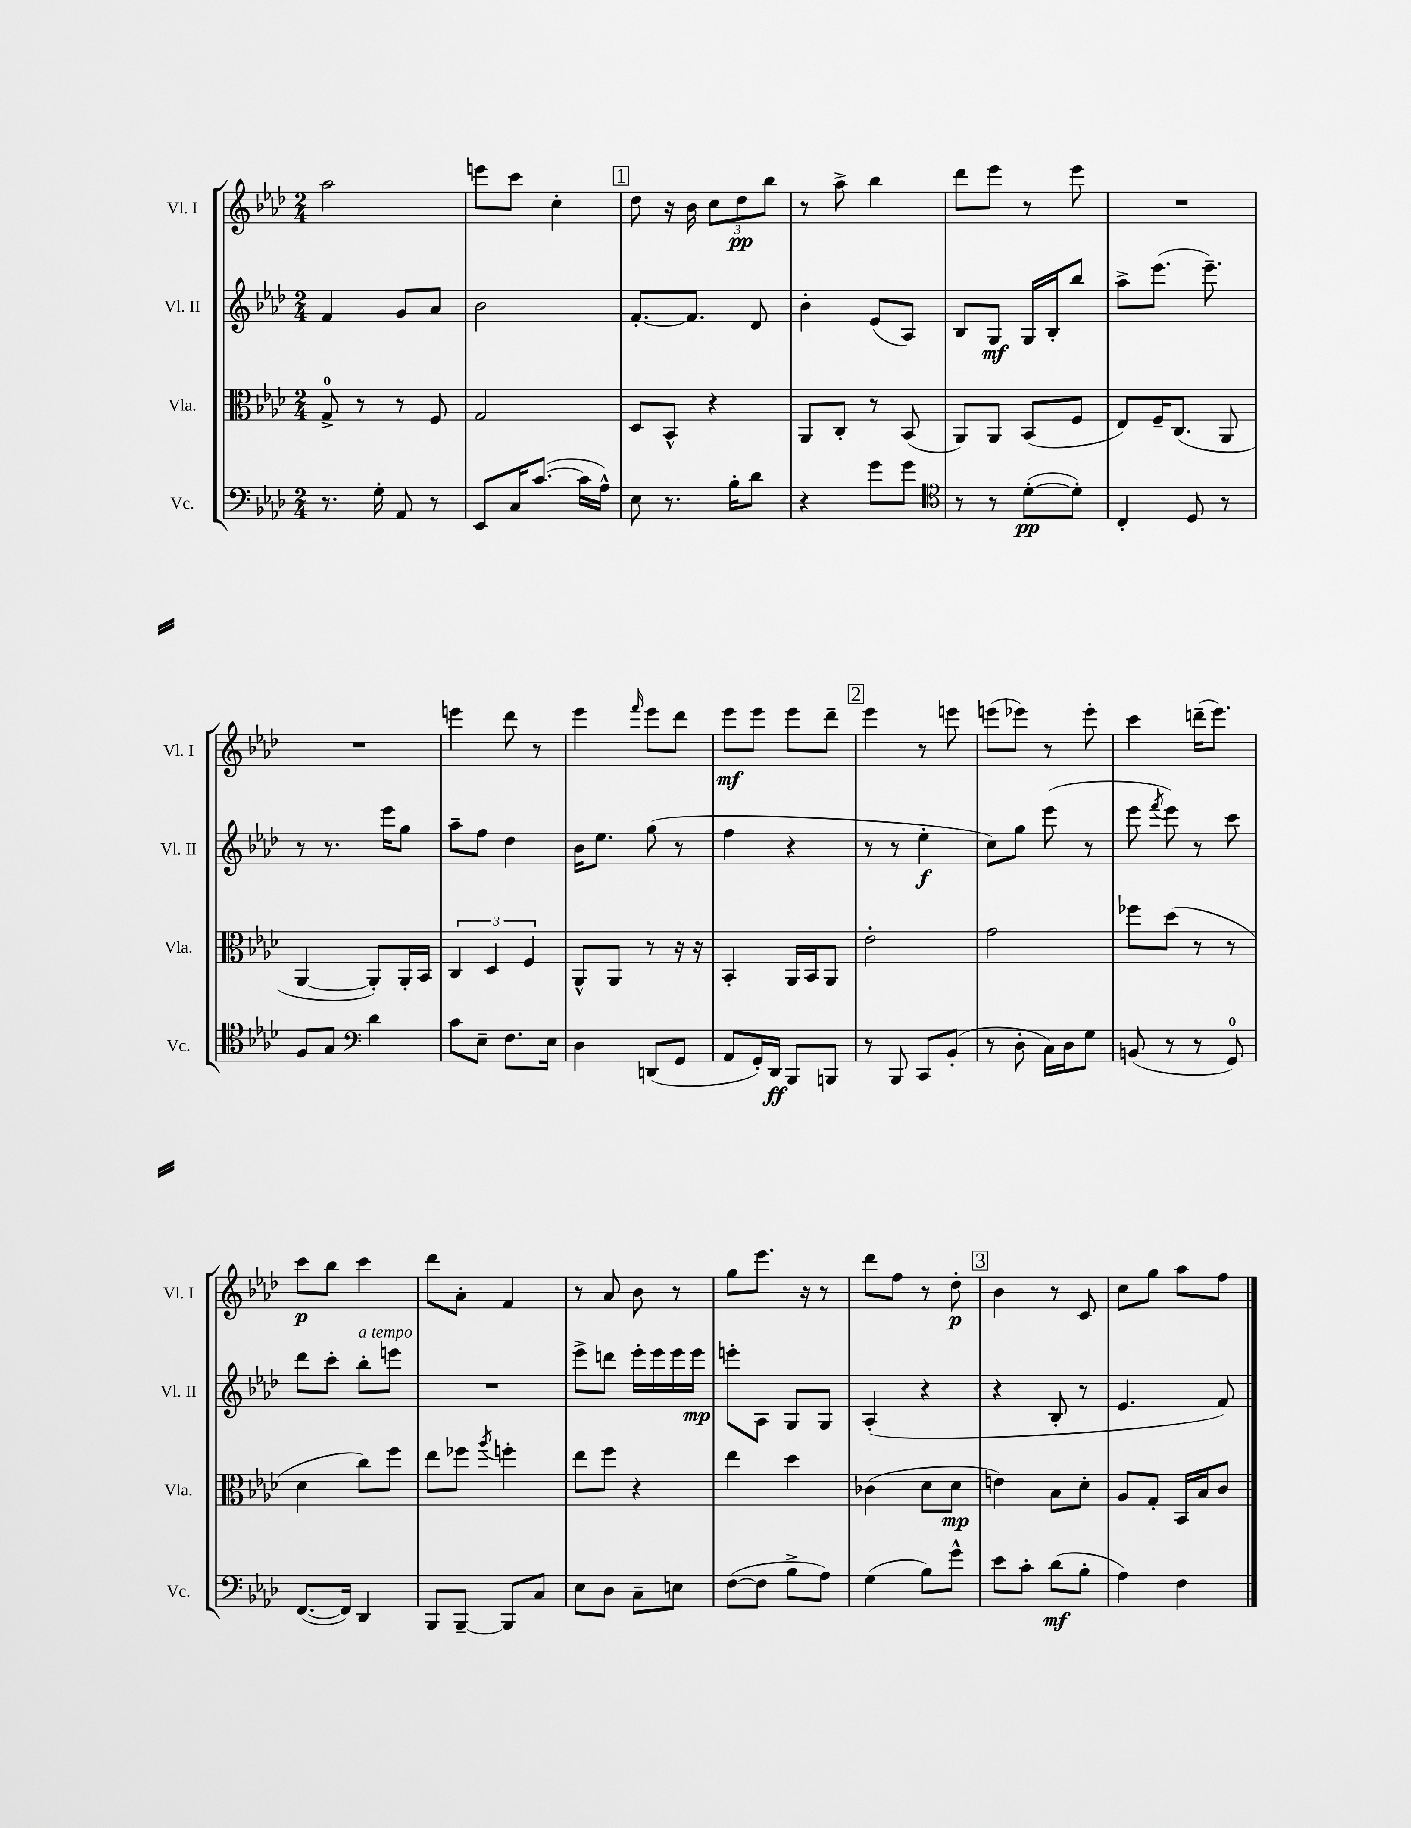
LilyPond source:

<<
\new StaffGroup <<
\new Staff = "s0" \with { instrumentName = "Vl. I" shortInstrumentName = "Vl. I" } {
    \clef treble \key aes \major \numericTimeSignature \time 2/4
    \autoBeamOff aes''2 |
    e'''8[ c'''8] c''4-. |
    \mark \markup { \box "1" } des''8 r16 bes'16 \tuplet 3/2 { c''8[ des''8\pp bes''8] } |
    r8 aes''8-> bes''4 |
    des'''8[ ees'''8] r8 ees'''8 |
    R2 |
    R2 |
    e'''4 des'''8 r8 |
    ees'''4 \grace { f'''16 } ees'''8[ des'''8] |
    ees'''8[\mf ees'''8] ees'''8[ des'''8]-- |
    \mark \markup { \box "2" } ees'''4 r8 e'''8 |
    e'''8[( ees'''8]) r8 ees'''8-. |
    c'''4 d'''16[--( ees'''8.]) |
    c'''8[\p bes''8] c'''4 |
    des'''8[ aes'8]-. f'4 |
    r8 aes'8 bes'8 r8 |
    g''8[ ees'''8.] r16 r8 |
    des'''8[ f''8] r8 des''8-.\p |
    \mark \markup { \box "3" } bes'4 r8 c'8 |
    c''8[ g''8] aes''8[ f''8] \bar "|." |
}
\new Staff = "s1" \with { instrumentName = "Vl. II" shortInstrumentName = "Vl. II" } {
    \clef treble \key aes \major \numericTimeSignature \time 2/4
    \autoBeamOff f'4 g'8[ aes'8] |
    bes'2 |
    \mark \markup { \box "1" } f'8.[~-. f'8.] des'8 |
    bes'4-. ees'8[( aes8]) |
    bes8[ g8]\mf g16[ bes16-. bes''8] |
    aes''8[-> ees'''8.]( ees'''8.--) |
    r8 r8. ees'''16[ g''8] |
    aes''8[-- f''8] des''4 |
    bes'16[ ees''8.] g''8( r8 |
    f''4 r4 |
    \mark \markup { \box "2" } r8 r8 ees''4-.\f |
    c''8[) g''8] ees'''8( r8 |
    ees'''8 \acciaccatura { f'''8 } ees'''8) r8 c'''8 |
    des'''8[ c'''8]-. bes''8[-.^\markup { \italic "a tempo" } e'''8] |
    R2 |
    ees'''8[-> d'''8] ees'''16[-. ees'''16 ees'''16 ees'''16]\mp |
    e'''8[-. aes8] g8[ g8] |
    aes4-.( r4 |
    \mark \markup { \box "3" } r4 bes8-. r8 |
    ees'4. f'8) \bar "|." |
}
\new Staff = "s2" \with { instrumentName = "Vla." shortInstrumentName = "Vla." } {
    \clef alto \key aes \major \numericTimeSignature \time 2/4
    \autoBeamOff g8-0-> r8 r8 f8 |
    g2 |
    \mark \markup { \box "1" } des8[ bes,8]-^ r4 |
    aes,8[ c8]-. r8 bes,8( |
    aes,8[) aes,8] bes,8[( f8] |
    ees8[) f16-- c8.]( aes,8 |
    aes,4~ aes,8[-.) aes,16-. bes,16] |
    \tuplet 3/2 { c4 des4 f4 } |
    aes,8[-^ aes,8] r8 r16 r16 |
    bes,4-. aes,16[ bes,16 aes,8] |
    \mark \markup { \box "2" } ees'2-. |
    g'2 |
    fes''8[ des''8]( r8 r8 |
    des'4 c''8[) f''8] |
    ees''8[ fes''8] \acciaccatura { aes''8 } f''4-. |
    ees''8[ f''8] r4 |
    ees''4 des''4 |
    ces'4( des'8[ des'8]\mp |
    \mark \markup { \box "3" } e'4) bes8[ des'8]-. |
    aes8[ g8]-. bes,16[ bes16 c'8] \bar "|." |
}
\new Staff = "s3" \with { instrumentName = "Vc." shortInstrumentName = "Vc." } {
    \clef bass \key aes \major \numericTimeSignature \time 2/4
    \autoBeamOff r8. g16-. aes,8 r8 |
    ees,8[ c16 c'8.]~( c'16[ aes16]-^) |
    \mark \markup { \box "1" } ees8 r8. bes16[-. des'8] |
    r4 g'8[ g'8] |
    \clef tenor r8 r8 des'8[~-.\pp( des'8]-.) |
    c4-. des8 r8 |
    f8[ g8] \clef bass des'4 |
    c'8[ ees8]-- f8.[ ees16] |
    des4 d,8[( g,8] |
    aes,8[ g,16-.) des,16]\ff bes,,8[ b,,8] |
    \mark \markup { \box "2" } r8 bes,,8 c,8[ bes,8]-.( |
    r8 des8-. c16[) des16 g8] |
    b,8( r8 r8 g,8-0) |
    f,8.[~( f,16]) des,4 |
    bes,,8[ bes,,8]~-- bes,,8[ c8] |
    ees8[ des8] c8[-- e8] |
    f8[~( f8] bes8[-> aes8]) |
    g4( bes8[) g'8]-^ |
    \mark \markup { \box "3" } ees'8[ c'8]-. des'8[\mf( bes8]-. |
    aes4) f4 \bar "|." |
}
>>
>>
\layout { \context { \Score \remove "Bar_number_engraver" } }
